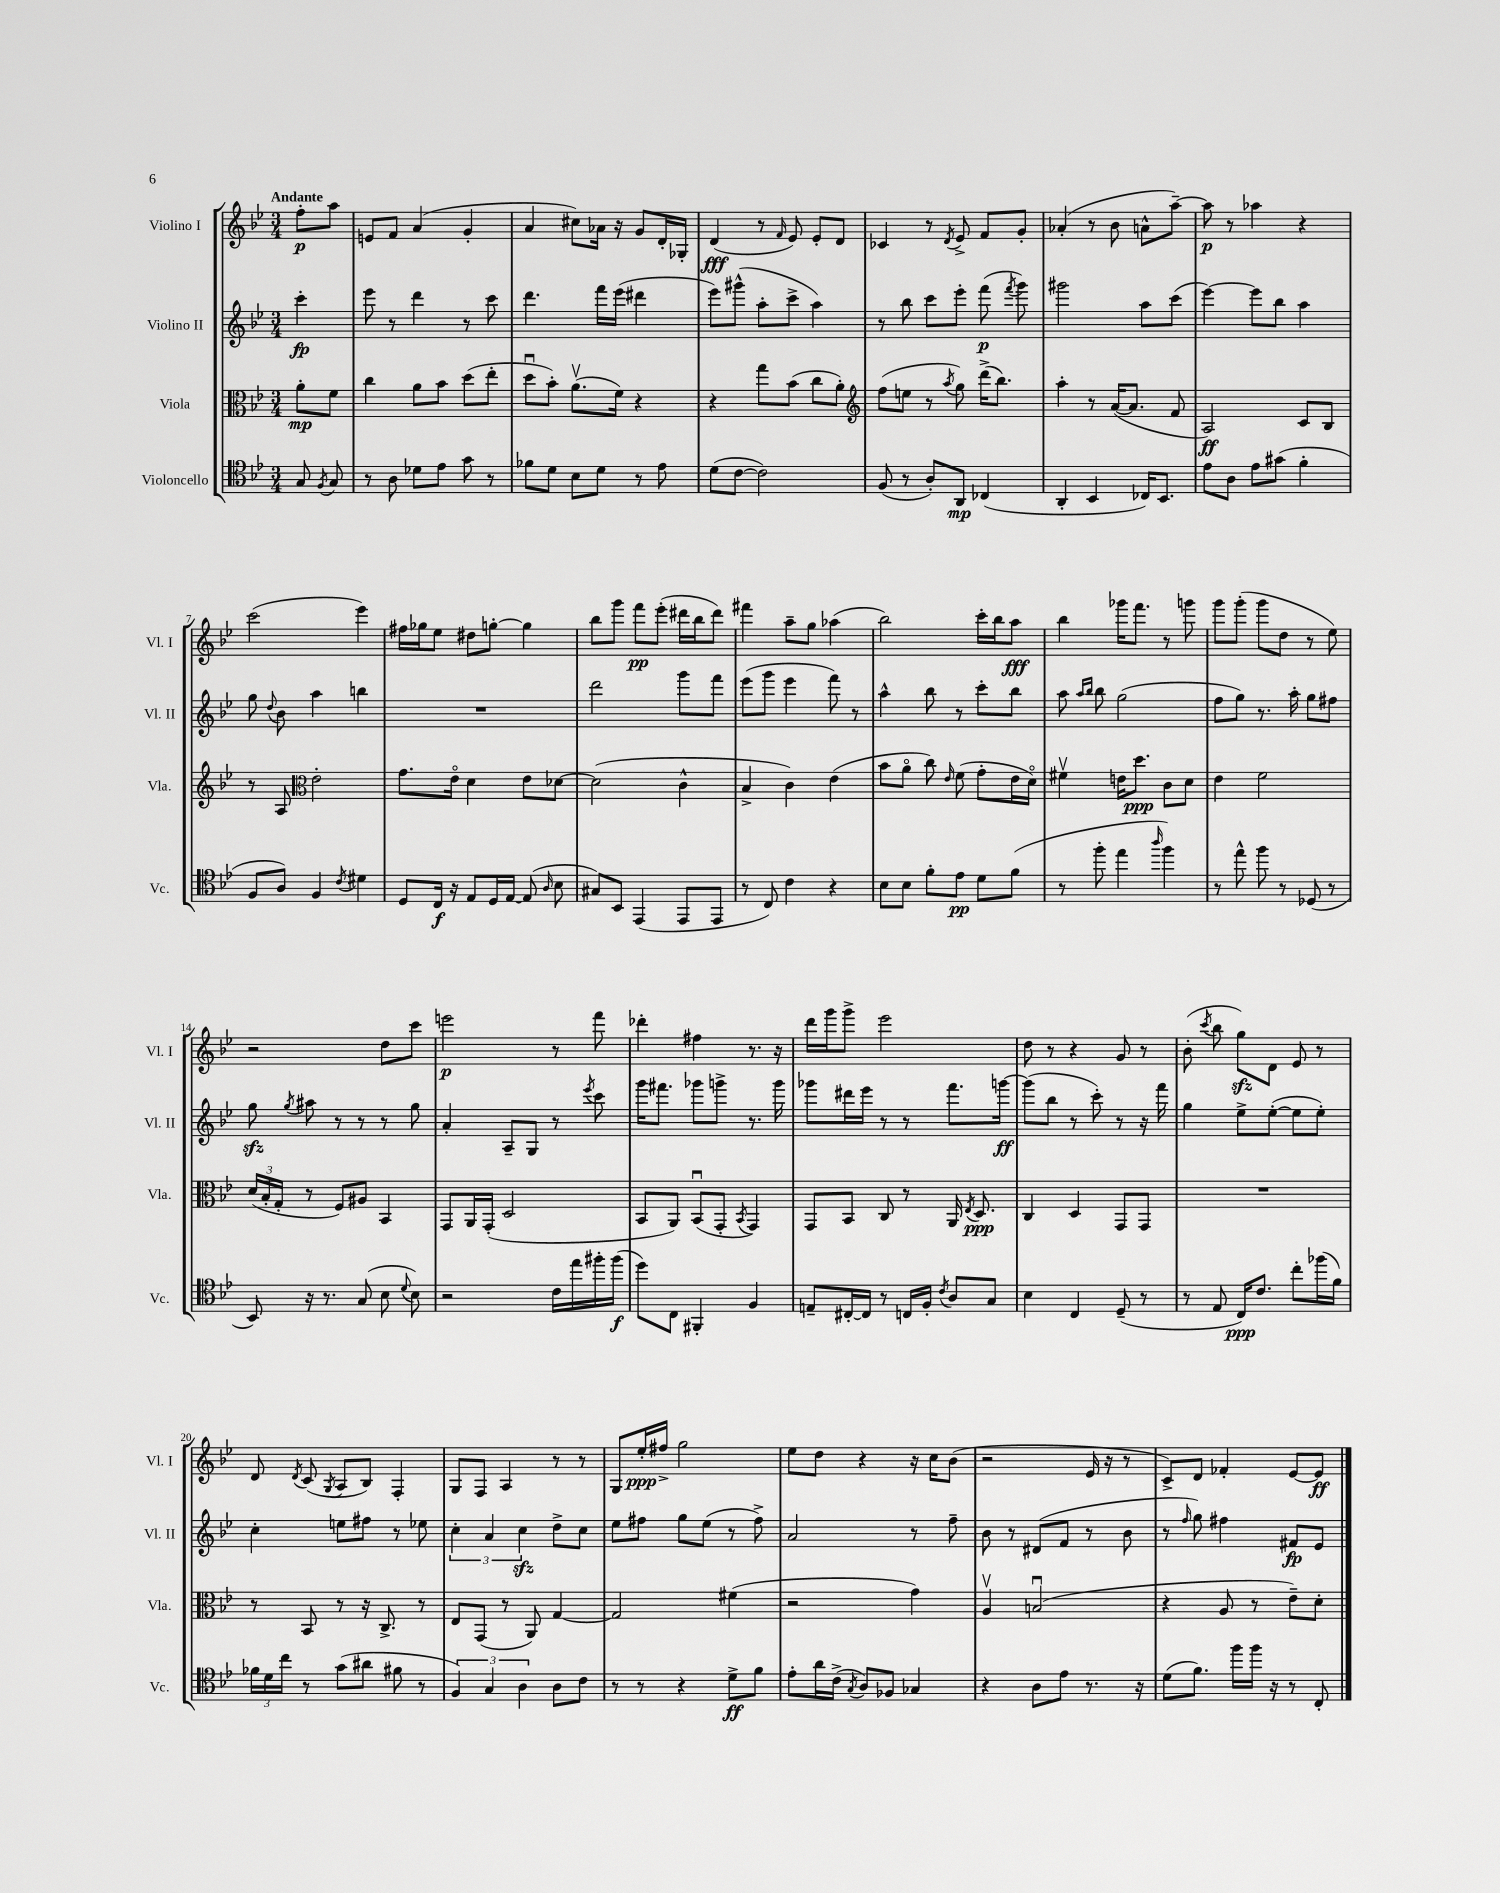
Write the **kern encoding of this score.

**kern	**dynam	**kern	**dynam	**kern	**dynam	**kern	**dynam
*part4	*part4	*part3	*part3	*part2	*part2	*part1	*part1
*staff4	*staff4	*staff3	*staff3	*staff2	*staff2	*staff1	*staff1
*I"Violoncello	*	*I"Viola	*	*I"Violino II	*	*I"Violino I	*
*I'Vc.	*	*I'Vla.	*	*I'Vl. II	*	*I'Vl. I	*
*clefC4	*	*clefC3	*	*clefG2	*	*clefG2	*
*k[b-e-]	*	*k[b-e-]	*	*k[b-e-]	*	*k[b-e-]	*
*M3/4	*	*M3/4	*	*M3/4	*	*M3/4	*
=	=	=	=	=	=	=	=
!	!	!	!	!	!	!LO:TX:a:B:t=Andante	!
8G/	.	8a'\L	mp	4ccc'\	fp	8ff'\L	p
8qF/	.	.	.	.	.	.	.
8G/	.	8f\J	.	.	.	8aa\J	.
=1	=1	=1	=1	=1	=1	=1	=1
8r	.	4cc\	.	8eee-\	.	8en/L	.
8A\	.	.	.	8r	.	8f/J	.
8d-X\L	.	8a\L	.	4ddd\	.	(4a/	.
8e-\J	.	8b-\J	.	.	.	.	.
8g\	.	(8dd\L	.	8r	.	4g'/	.
8r	.	8ee-'\J	.	8ccc\	.	.	.
=2	=2	=2	=2	=2	=2	=2	=2
8f-X\L	.	8ddu\L	.	4.ddd\	.	4a/	.
8d\J	.	8b-'\J)	.	.	.	.	.
8B-\L	.	(8.av\L	.	.	.	8cc#X\L)	.
8d\J	.	.	.	16fff\LL	.	16a-X\Jk	.
.	.	16f\Jk)	.	(16eee-\JJ	.	16r	.
8r	.	4r	.	4ddd#X\	.	8g/L	.
8e-\	.	.	.	.	.	16d'/L	.
.	.	.	.	.	.	16G-X'/JJ	.
=3	=3	=3	=3	=3	=3	=3	=3
(8d\L	.	4r	.	8eee-\L)	.	(4d/	fff
[8c\J	.	.	.	(8ggg#X^^\J	.	.	.
2c\])	.	8gg\L	.	8aa'\L	.	8r	.
.	.	.	.	.	.	16qqf/	.
.	.	(8b-\J	.	8ccc^\J	.	8e-/)	.
.	.	8cc\L	.	4aa\)	.	8e-'/L	.
.	.	8a'\J)	.	.	.	8d/J	.
=4	=4	=4	=4	=4	=4	=4	=4
*	*	*clefG2	*	*	*	*	*
(8F/	.	(8ff\L	.	8r	.	4c-X/	.
8r	.	8een\J	.	8bb-\	.	.	.
8A'/L)	.	8r	.	8ccc\L	.	8r	.
.	.	8qaa/	.	.	.	8qd/	.
8AA/J	mp	8gg\)	.	8eee-'\J	.	8e-^/	.
(4C-X/	.	(16ddd^\KL	.	(8fff\	p	8f/L	.
.	.	8.bb-\J)	.	.	.	.	.
.	.	.	.	8qfff/	.	.	.
.	.	.	.	8ggg\)	.	8g'/J	.
=5	=5	=5	=5	=5	=5	=5	=5
4AA'/	.	4aa'\	.	2ggg#X\	.	(4a-X'/	.
4BB-/	.	8r	.	.	.	8r	.
.	.	([16a/KL	.	.	.	8b-\	.
.	.	8.a/J]	.	.	.	.	.
16C-X/KL)	.	.	.	8aa\L	.	8an^^\L	.
8.BB-/J	.	.	.	.	.	.	.
.	.	8f/	.	(8ccc\J	.	[8aa~\J)	.
=6	=6	=6	=6	=6	=6	=6	=6
8e-\L	.	2A/)	ff	[4eee-\)	.	8aa\]	p
8A\J	.	.	.	.	.	8r	.
8e-\L	.	.	.	8eee-\L]	.	4aa-X\	.
(8g#X\J	.	.	.	8bb-\J	.	.	.
4f'\	.	8c/L	.	4aa\	.	4r	.
.	.	8B-/J	.	.	.	.	.
!!LO:LB:g=z
=7	=7	=7	=7	=7	=7	=7	=7
8F/L	.	8r	.	8gg\	.	(2ccc\	.
.	.	.	.	8qqdd/	.	.	.
8A/J)	.	8A/	.	8b-\	.	.	.
*	*	*clefC3	*	*	*	*	*
4F/	.	2e-'\	.	4aa\	.	.	.
8qc/	.	.	.	.	.	.	.
4d#X\	.	.	.	4bbn\	.	4eee-\)	.
=8	=8	=8	=8	=8	=8	=8	=8
8D/L	.	8.g\L	.	2.r	.	16ff#X\LL	.
.	.	.	.	.	.	16gg-X\J	.
16C/Jk	f	.	.	.	.	8ee-\J	.
16r	.	16e-\Jk	.	.	.	.	.
8E-/L	.	4d\	.	.	.	8dd#X\L	.
16D/L	.	.	.	.	.	[8ggn'\J	.
[16E-/JJ	.	.	.	.	.	.	.
(8E-/]	.	8e-\L	.	.	.	4gg\]	.
16qqA/	.	.	.	.	.	.	.
8B-\	.	[8d-X\J	.	.	.	.	.
=9	=9	=9	=9	=9	=9	=9	=9
8G#X/L)	.	(2d-\]	.	2ddd\	.	8bb-\L	.
8BB-/J	.	.	.	.	.	8ggg\J	.
(4EE-/	.	.	.	.	.	8fff\L	pp
.	.	.	.	.	.	(8eee-'\J	.
8EE-/L	.	4c^^\	.	8ggg\L	.	16ddd#X\LL	.
.	.	.	.	.	.	16bb-\J	.
8EE-/J	.	.	.	8fff\J	.	8ddd#\J)	.
=10	=10	=10	=10	=10	=10	=10	=10
8r	.	4B-^/	.	(8eee-\L	.	4fff#X\	.
8C/)	.	.	.	8ggg\J	.	.	.
4c\	.	4c\)	.	4eee-\	.	8aa~\L	.
.	.	.	.	.	.	8gg\J	.
4r	.	(4e-\	.	8fff\)	.	(4aa-X\	.
.	.	.	.	8r	.	.	.
=11	=11	=11	=11	=11	=11	=11	=11
8B-\L	.	8b-\L	.	4aa^^\	.	2bb-\)	.
8B-\J	.	8a\J	.	.	.	.	.
8f'\L	.	8cc\)	.	8bb-\	.	.	.
.	.	16qqe-/	.	.	.	.	.
8e-\J	pp	(8f\	.	8r	.	.	.
8d\L	.	8g'\L	.	8ccc'\L	.	16ccc'\LL	.
.	.	.	.	.	.	16bb-\J	.
(8f\J	.	16e-\L	.	8bb-\J	.	8aa\J	fff
.	.	16d\JJ)	.	.	.	.	.
=12	=12	=12	=12	=12	=12	=12	=12
8r	.	4f#Xv\	.	8aa\	.	4bb-\	.
.	.	.	.	16qqaa/LL	.	.	.
.	.	.	.	16qqbb-/JJ	.	.	.
8ff'\	.	.	.	8bb-\	.	.	.
4ee-\	.	16en\KL	.	(2gg\	.	16ggg-X\KL	.
.	.	8.dd\J	ppp	.	.	8.fff\J	.
16qqaa/	.	.	.	.	.	.	.
4ff\)	.	8c\L	.	.	.	8r	.
.	.	8d\J	.	.	.	8gggn\	.
=13	=13	=13	=13	=13	=13	=13	=13
8r	.	4e-\	.	8ff\L	.	8ggg\L	.
8ee-^^\	.	.	.	8gg\J)	.	(8ggg'\J	.
8ff\	.	2f\	.	8.r	.	8ggg\L	.
8r	.	.	.	.	.	8dd\J	.
.	.	.	.	16aa'\	.	.	.
(8D-X/	.	.	.	8gg\L	.	8r	.
8r	.	.	.	8ff#X\J	.	8ee-\)	.
!!LO:LB:g=z
=14	=14	=14	=14	=14	=14	=14	=14
8BB-/)	.	(24d/LL	.	8ggzz\	.	2r	.
.	.	24B-'/	.	.	.	.	.
.	.	24G'/JJ	.	.	.	.	.
.	.	.	.	8qgg/	.	.	.
16r	.	8r	.	8aa#X\	.	.	.
8.r	.	.	.	.	.	.	.
.	.	8F/L)	.	8r	.	.	.
(8G/	.	8A#X/J	.	8r	.	.	.
8B-\	.	4BB-/	.	8r	.	8dd\L	.
8qqd/	.	.	.	.	.	.	.
8B-\)	.	.	.	8gg\	.	8ccc\J	.
=15	=15	=15	=15	=15	=15	=15	=15
2r	.	8GG/L	.	4a'/	.	2eeen\	p
.	.	16AA/L	.	.	.	.	.
.	.	(16GG'/JJ	.	.	.	.	.
.	.	2D/	.	8A~/L	.	.	.
.	.	.	.	8G/J	.	.	.
16c\LL	.	.	.	8r	.	8r	.
16ee-\	.	.	.	.	.	.	.
.	.	.	.	8qeee-/	.	.	.
16ff#X'\	.	.	.	8ccc\	.	8fff\	.
(16ff#\JJ	f	.	.	.	.	.	.
=16	=16	=16	=16	=16	=16	=16	=16
8dd\L)	.	8BB-/L	.	16ggg\KL	.	4ddd-X'\	.
.	.	.	.	8.fff#X\J	.	.	.
8C\J	.	8AA/J)	.	.	.	.	.
4FF#X'/	.	(8BB-u/L	.	8ggg-X\L	.	4ff#X\	.
.	.	8GG'/J	.	8gggn^\J	.	.	.
.	.	8qBB-/	.	.	.	.	.
4F/	.	4GG/)	.	8.r	.	8.r	.
.	.	.	.	16ggg\	.	16r	.
=17	=17	=17	=17	=17	=17	=17	=17
8En~/L	.	8GG/L	.	8ggg-X\L	.	16ddd\LL	.
.	.	.	.	.	.	16ggg\J	.
[16C#X'/L	.	8BB-/J	.	16ddd#X\L	.	8ggg^\J	.
16C#/JJ]	.	.	.	16eee-\JJ	.	.	.
8r	.	8C/	.	8r	.	2eee-\	.
16Cn/LL	.	8r	.	8r	.	.	.
16F'/JJ	.	.	.	.	.	.	.
8qc/	.	.	.	.	.	.	.
8A/L	.	16AA/	.	8.fff\L	.	.	.
.	.	8qE-/	.	.	.	.	.
.	.	8.D/	ppp	.	.	.	.
8G/J	.	.	.	.	.	.	.
.	.	.	.	[16gggn\Jk	ff	.	.
=18	=18	=18	=18	=18	=18	=18	=18
4B-\	.	4C/	.	(8ggg\L]	.	8dd\	.
.	.	.	.	8bb-\J	.	8r	.
4C/	.	4D/	.	8r	.	4r	.
.	.	.	.	8ccc'\)	.	.	.
(8D~/	.	8GG/L	.	8r	.	8g/	.
8r	.	8GG/J	.	16r	.	8r	.
.	.	.	.	16fff\	.	.	.
=19	=19	=19	=19	=19	=19	=19	=19
8r	.	2.r	.	4gg\	.	(8b-'\	.
.	.	.	.	.	.	8qccc/	.
8E-/	.	.	.	.	.	8bb-\	.
16C/KL)	ppp	.	.	8ee-^\L	.	8ggzz\L)	.
8.c/J	.	.	.	.	.	.	.
.	.	.	.	([8ee-'\J	.	8d\J	.
8cc'\L	.	.	.	8ee-\L]	.	8e-/	.
(16ff-X\L	.	.	.	8ee-'\J)	.	8r	.
16f\JJ)	.	.	.	.	.	.	.
!!LO:LB:g=z
=20	=20	=20	=20	=20	=20	=20	=20
24f-X\LL	.	8r	.	4cc'\	.	8d/	.
24d\	.	.	.	.	.	.	.
24cc\JJ	.	.	.	.	.	.	.
.	.	.	.	.	.	8qd/	.
8r	.	8BB-/	.	.	.	(8c/	.
.	.	.	.	.	.	8qG/	.
(8g\L	.	8r	.	8een\L	.	8A/L	.
8a#X\J	.	16r	.	8ff#X\J	.	8B-/J)	.
.	.	8.C^/	.	.	.	.	.
8f#X\	.	.	.	8r	.	4F'/	.
8r	.	8r	.	8ee-X\	.	.	.
=21	=21	=21	=21	=21	=21	=21	=21
6F/)	.	8E-/L	.	6cc'\	.	8G/L	.
.	.	(8GG/J	.	.	.	8F/J	.
6G/	.	.	.	6a/	.	.	.
.	.	8r	.	.	.	4A/	.
6A\	.	.	.	6cczz\	.	.	.
.	.	8AA/)	.	.	.	.	.
8A\L	.	[4G/	.	8dd^\L	.	8r	.
8c\J	.	.	.	8cc\J	.	8r	.
=22	=22	=22	=22	=22	=22	=22	=22
8r	.	2G/]	.	8ee-\L	.	8G/L	.
8r	.	.	.	8ff#X\J	.	16ee-'/L	ppp
.	.	.	.	.	.	16ff#X^/JJ	.
4r	.	.	.	8gg\L	.	2gg\	.
.	.	.	.	(8ee-\J	.	.	.
8d^\L	ff	(4f#X\	.	8r	.	.	.
8f\J	.	.	.	8ff#^\)	.	.	.
=23	=23	=23	=23	=23	=23	=23	=23
8e-'\L	.	2r	.	2a/	.	8ee-\L	.
16a\L	.	.	.	.	.	8dd\J	.
(16c^\JJ	.	.	.	.	.	.	.
8qG/	.	.	.	.	.	.	.
8A/L)	.	.	.	.	.	4r	.
8F-X/J	.	.	.	.	.	.	.
4G-X/	.	4g\)	.	8r	.	16r	.
.	.	.	.	.	.	16cc\KL	.
.	.	.	.	8ff~\	.	(8b-\J	.
=24	=24	=24	=24	=24	=24	=24	=24
4r	.	4Av/	.	8b-\	.	2r	.
.	.	.	.	8r	.	.	.
8A\L	.	(2Bnu/	.	(8d#X/L	.	.	.
8e-\J	.	.	.	8f/J	.	.	.
8.r	.	.	.	8r	.	16e-/	.
.	.	.	.	.	.	16r	.
.	.	.	.	8b-\	.	8r	.
16r	.	.	.	.	.	.	.
=25	=25	=25	=25	=25	=25	=25	=25
(8d\L	.	4r	.	8r	.	8c^/L)	.
.	.	.	.	16qqff/	.	.	.
8.f\J)	.	.	.	8gg\)	.	8d/J	.
.	.	8A/	.	4ff#X\	.	4f-X'/	.
16ff\LL	.	.	.	.	.	.	.
16ff\JJ	.	8r	.	.	.	.	.
16r	.	.	.	.	.	.	.
8r	.	8e-~\L)	.	8f#X/L	fp	[8e-/L	.
8C'/	.	8d'\J	.	8e-/J	.	8e-/J]	ff
==	==	==	==	==	==	==	==
*-	*-	*-	*-	*-	*-	*-	*-
